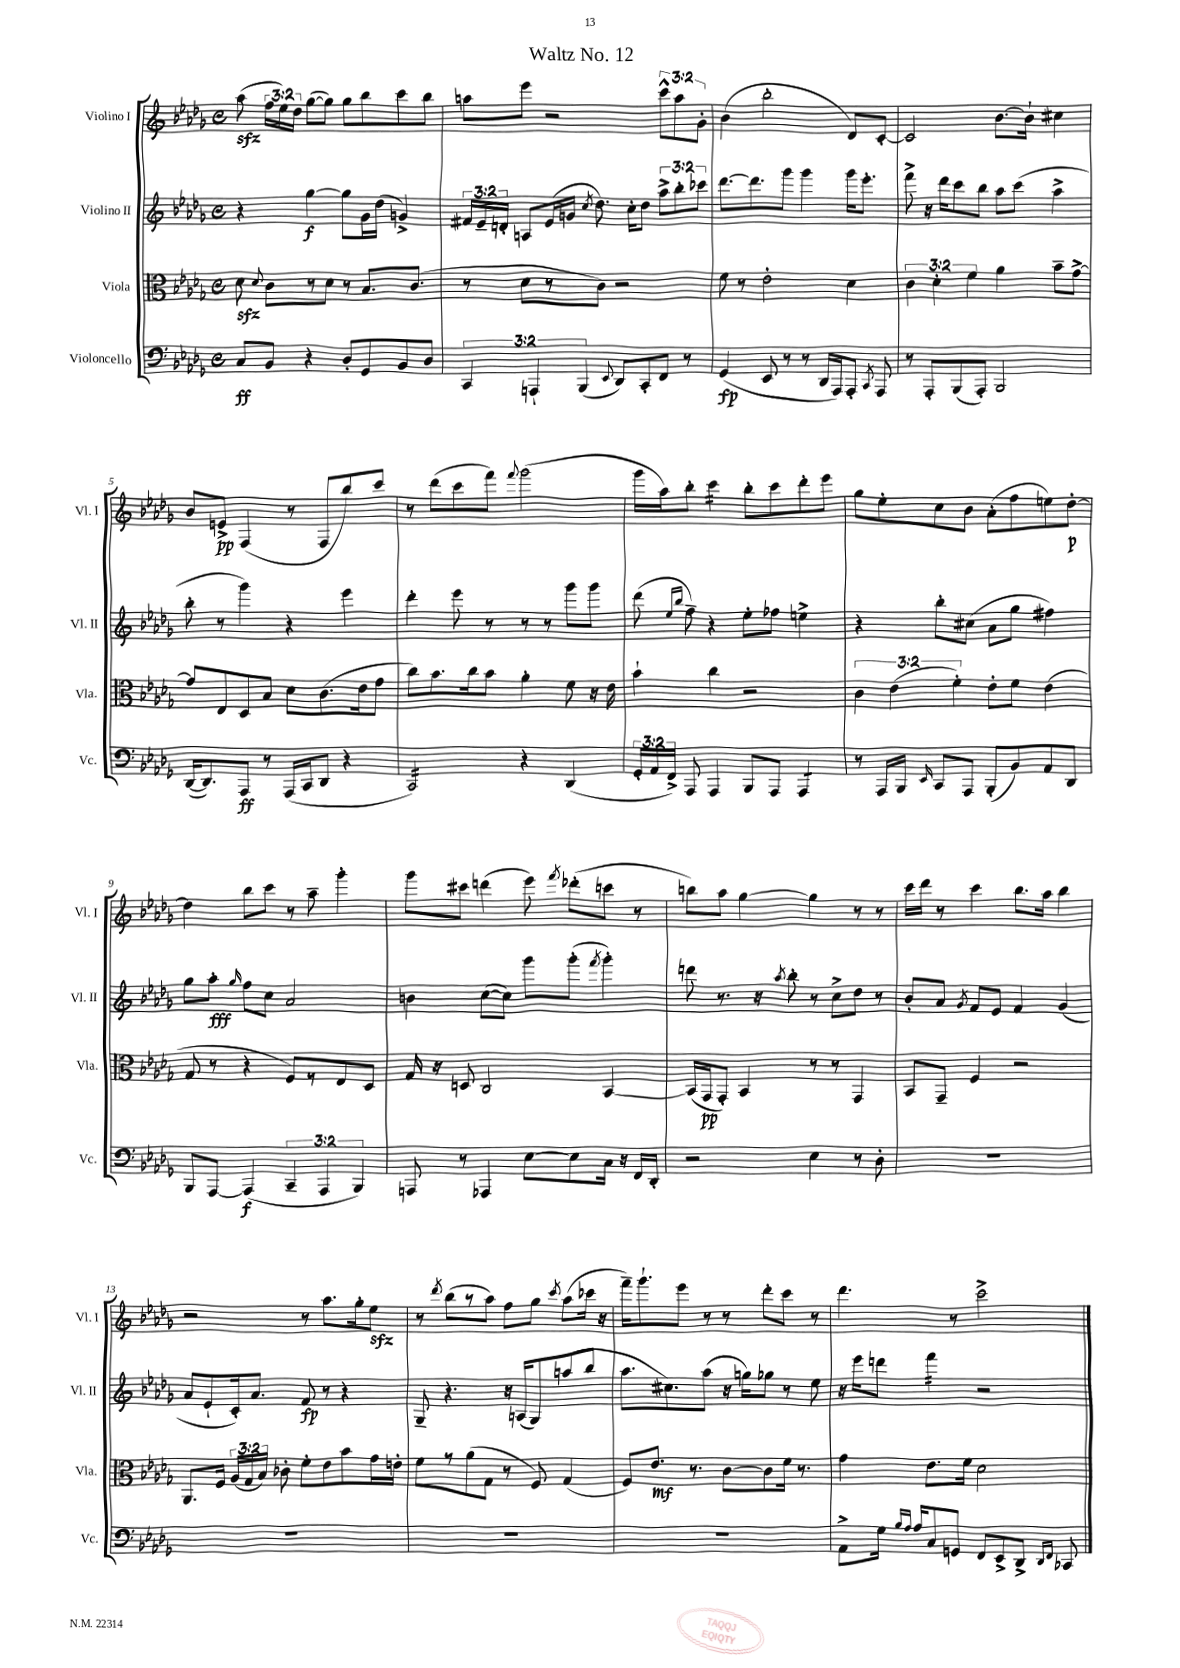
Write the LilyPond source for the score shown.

\header { title = "Waltz No. 12" }
<<
\new StaffGroup <<
\new Staff = "s0" \with { instrumentName = "Violino I" shortInstrumentName = "Vl. I" } {
    \clef treble \key des \major \defaultTimeSignature \time 4/4 \override Staff.TupletNumber.text = #tuplet-number::calc-fraction-text
    \autoBeamOff aes''8\sfz( \tuplet 3/2 { f''16[ ees''16) des''16] } ges''8[~( ges''8]) ges''8[ bes''8 c'''8 bes''8] |
    a''8[ ees'''8] r2 \tuplet 3/2 { c'''8[-^ a''8 ges'8]-. } |
    bes'4( bes''2-. des'8[) c'8]~-. |
    c'2 bes'8.[~ bes'16]-! cis''4 |
    bes'8[ e'8]->\pp f4( r8 f8[ bes''8) c'''8] |
    r8 des'''8[( c'''8 f'''8]) \appoggiatura { f'''8 } ges'''2( |
    ges'''16[ aes''16) bes''8]-. c'''4:16 bes''8[-. c'''8 des'''8-. ees'''8] |
    ges''8[ ees''8-. c''8 bes'8] aes'8[-.( f''8 e''8) des''8]~-.\p |
    des''4 bes''8[ c'''8] r8 aes''8-- ges'''4-. |
    ges'''8[ cis'''8] d'''4( ees'''8) \acciaccatura { f'''8 } des'''8[-.( c'''8] r8 |
    b''8[) aes''8] ges''4~ ges''4 r8 r8 |
    c'''16[ des'''16] r8 c'''4 bes''8.[ aes''16] bes''4 |
    r2 r8 aes''8.[ ges''16-. ees''8]\sfz |
    r8 \acciaccatura { des'''8 } bes''8[( r8 aes''8]) f''8[ ges''8] \acciaccatura { c'''8 } aes''8[( ces'''16] r16 |
    f'''16[--) ges'''8.-! ees'''8] r8 r8 des'''8[-. c'''8] r8 |
    des'''4. r8 c'''2-> \bar "|." |
}
\new Staff = "s1" \with { instrumentName = "Violino II" shortInstrumentName = "Vl. II" } {
    \clef treble \key des \major \defaultTimeSignature \time 4/4 \override Staff.TupletNumber.text = #tuplet-number::calc-fraction-text
    \autoBeamOff r4 ges''4~\f ges''8[ ges'16 des''16]( g'4->) |
    \tuplet 3/2 { fis'16[ ees'16-- d'16]-. } a8[ ees'16( g'16] \acciaccatura { c''8 } des''8.) c''16[-. des''8] \tuplet 3/2 { aes''8[-> bes''8-. ces'''8] } |
    des'''8.[~ des'''8. ges'''8] ges'''4 ges'''16[ ees'''8.]-. |
    f'''8-> r16 des'''16[ c'''8 bes''8] aes''8[ c'''8]( aes''4-> |
    bes''8-. r8 ges'''4) r4 ees'''4 |
    des'''4-. ees'''8 r8 r8 r8 ges'''8[ ges'''8] |
    des'''8( \grace { ees''16[ bes''16] } f''8--) r4 ees''8[-. fes''8] e''4-> |
    r4 bes''8[-. cis''8]( aes'8[ ges''8] fis''4) |
    ges''8[ aes''8]-.\fff \grace { ges''16 } f''8[ c''8] aes'2 |
    b'4 c''8[~( c''8]) ges'''8[ ges'''8]-.( \acciaccatura { f'''8 } ges'''4-.) |
    d'''8 r8. r16 \acciaccatura { aes''8 } bes''8-. r8 c''8[-> des''8] r8 |
    bes'8[-. aes'8] \acciaccatura { ges'8 } f'8[ ees'8] f'4 ges'4( |
    aes'8[ ees'8-! c'16-.) aes'8.] f'8\fp r8 r4 |
    ges8-- r4. r16 a16[( ges8) a''8( bes''8] |
    aes''8.[ cis''8.) aes''8]( r16 g''16[) ges''8] r8 ees''8 |
    r16 ees'''16[ d'''8] f'''4:16 r2 \bar "|." |
}
\new Staff = "s2" \with { instrumentName = "Viola" shortInstrumentName = "Vla." } {
    \clef alto \key des \major \defaultTimeSignature \time 4/4 \override Staff.TupletNumber.text = #tuplet-number::calc-fraction-text
    \autoBeamOff des'8\sfz \appoggiatura { des'8 } c'8[ r8 des'8] r8 bes8.[ c'8.]( |
    r8 des'8[ r8 c'8]) r2 |
    f'8 r8 ees'2-. des'4 |
    \tuplet 3/2 { c'4 des'4-. f'4 } aes'4 bes'8[-- ges'8]~-> |
    ges'8[ ees8 des8 bes8] des'8[ c'8.( ees'16 ges'8] |
    c''8[) bes'8. c''16 bes'8] aes'4-. f'8 r16 ees'16 |
    bes'4-! c''4 r2 |
    \tuplet 3/2 { c'4 ees'4( f'4-.) } ees'8[-. f'8] ees'4( |
    ges8 r8 r4 f8[) r8 ees8 des8] |
    ges16 r16 d8 c2 bes,4~ |
    bes,16[( ges,16\pp ges,8]-.) bes,4 r8 r8 ges,4 |
    bes,8[ ges,8]-- f4 r2 |
    aes,8.[ f16] \tuplet 3/2 { aes16[( ges16 bes16]) } ces'8-. f'8[-. ees'8 bes'8 ges'16 e'16]-. |
    f'8[ r8 aes'8( ges8] r8 f8) ges4( |
    f8[) ees'8.]\mf r8. c'8[~ c'8 f'16] r8. |
    ges'4 ees'8.[ f'16] des'2 \bar "|." |
}
\new Staff = "s3" \with { instrumentName = "Violoncello" shortInstrumentName = "Vc." } {
    \clef bass \key des \major \defaultTimeSignature \time 4/4 \override Staff.TupletNumber.text = #tuplet-number::calc-fraction-text
    \autoBeamOff c8[\ff bes,8] r4 des8[-. ges,8 bes,8 des8] |
    \tuplet 3/2 { c,4 a,,4-! bes,,4( } \appoggiatura { ees,8 } des,8[) c,8-. f,8] r8 |
    ges,4\fp( ees,8 r8 r8 des,16[ aes,,16) aes,,8]-. \acciaccatura { c,8 } aes,,8 |
    r8 aes,,8[-. bes,,8( aes,,8]-.) bes,,2 |
    des,16[~( des,8.) aes,,8]\ff r8 aes,,16[( c,16 des,8] r4 |
    c,2:16) r4 des,4( |
    \tuplet 3/2 { ges,16[-. aes,16 f,16]->) } aes,,8 aes,,4 bes,,8[ aes,,8] aes,,4:8 |
    r8 aes,,16[ bes,,16] \grace { ees,16 } c,8[ aes,,8] bes,,8[-.( bes,8) aes,8 des,8] |
    bes,,8[ aes,,8]~ aes,,4\f( \tuplet 3/2 { c,4-- aes,,4 bes,,4) } |
    a,,8 r8 aes,,4 ees8[~ ees8 c16] r16 f,16[ des,16]-. |
    r2 ees4 r8 des8-. |
    R1 |
    R1 |
    R1 |
    R1 |
    aes,8[-> ges16] \grace { bes16[ aes16] } aes16[ c8 g,8] f,8[ ees,8-> des,8]-> \grace { des,16[ f,16] } ces,8 \bar "|." |
}
>>
>>
